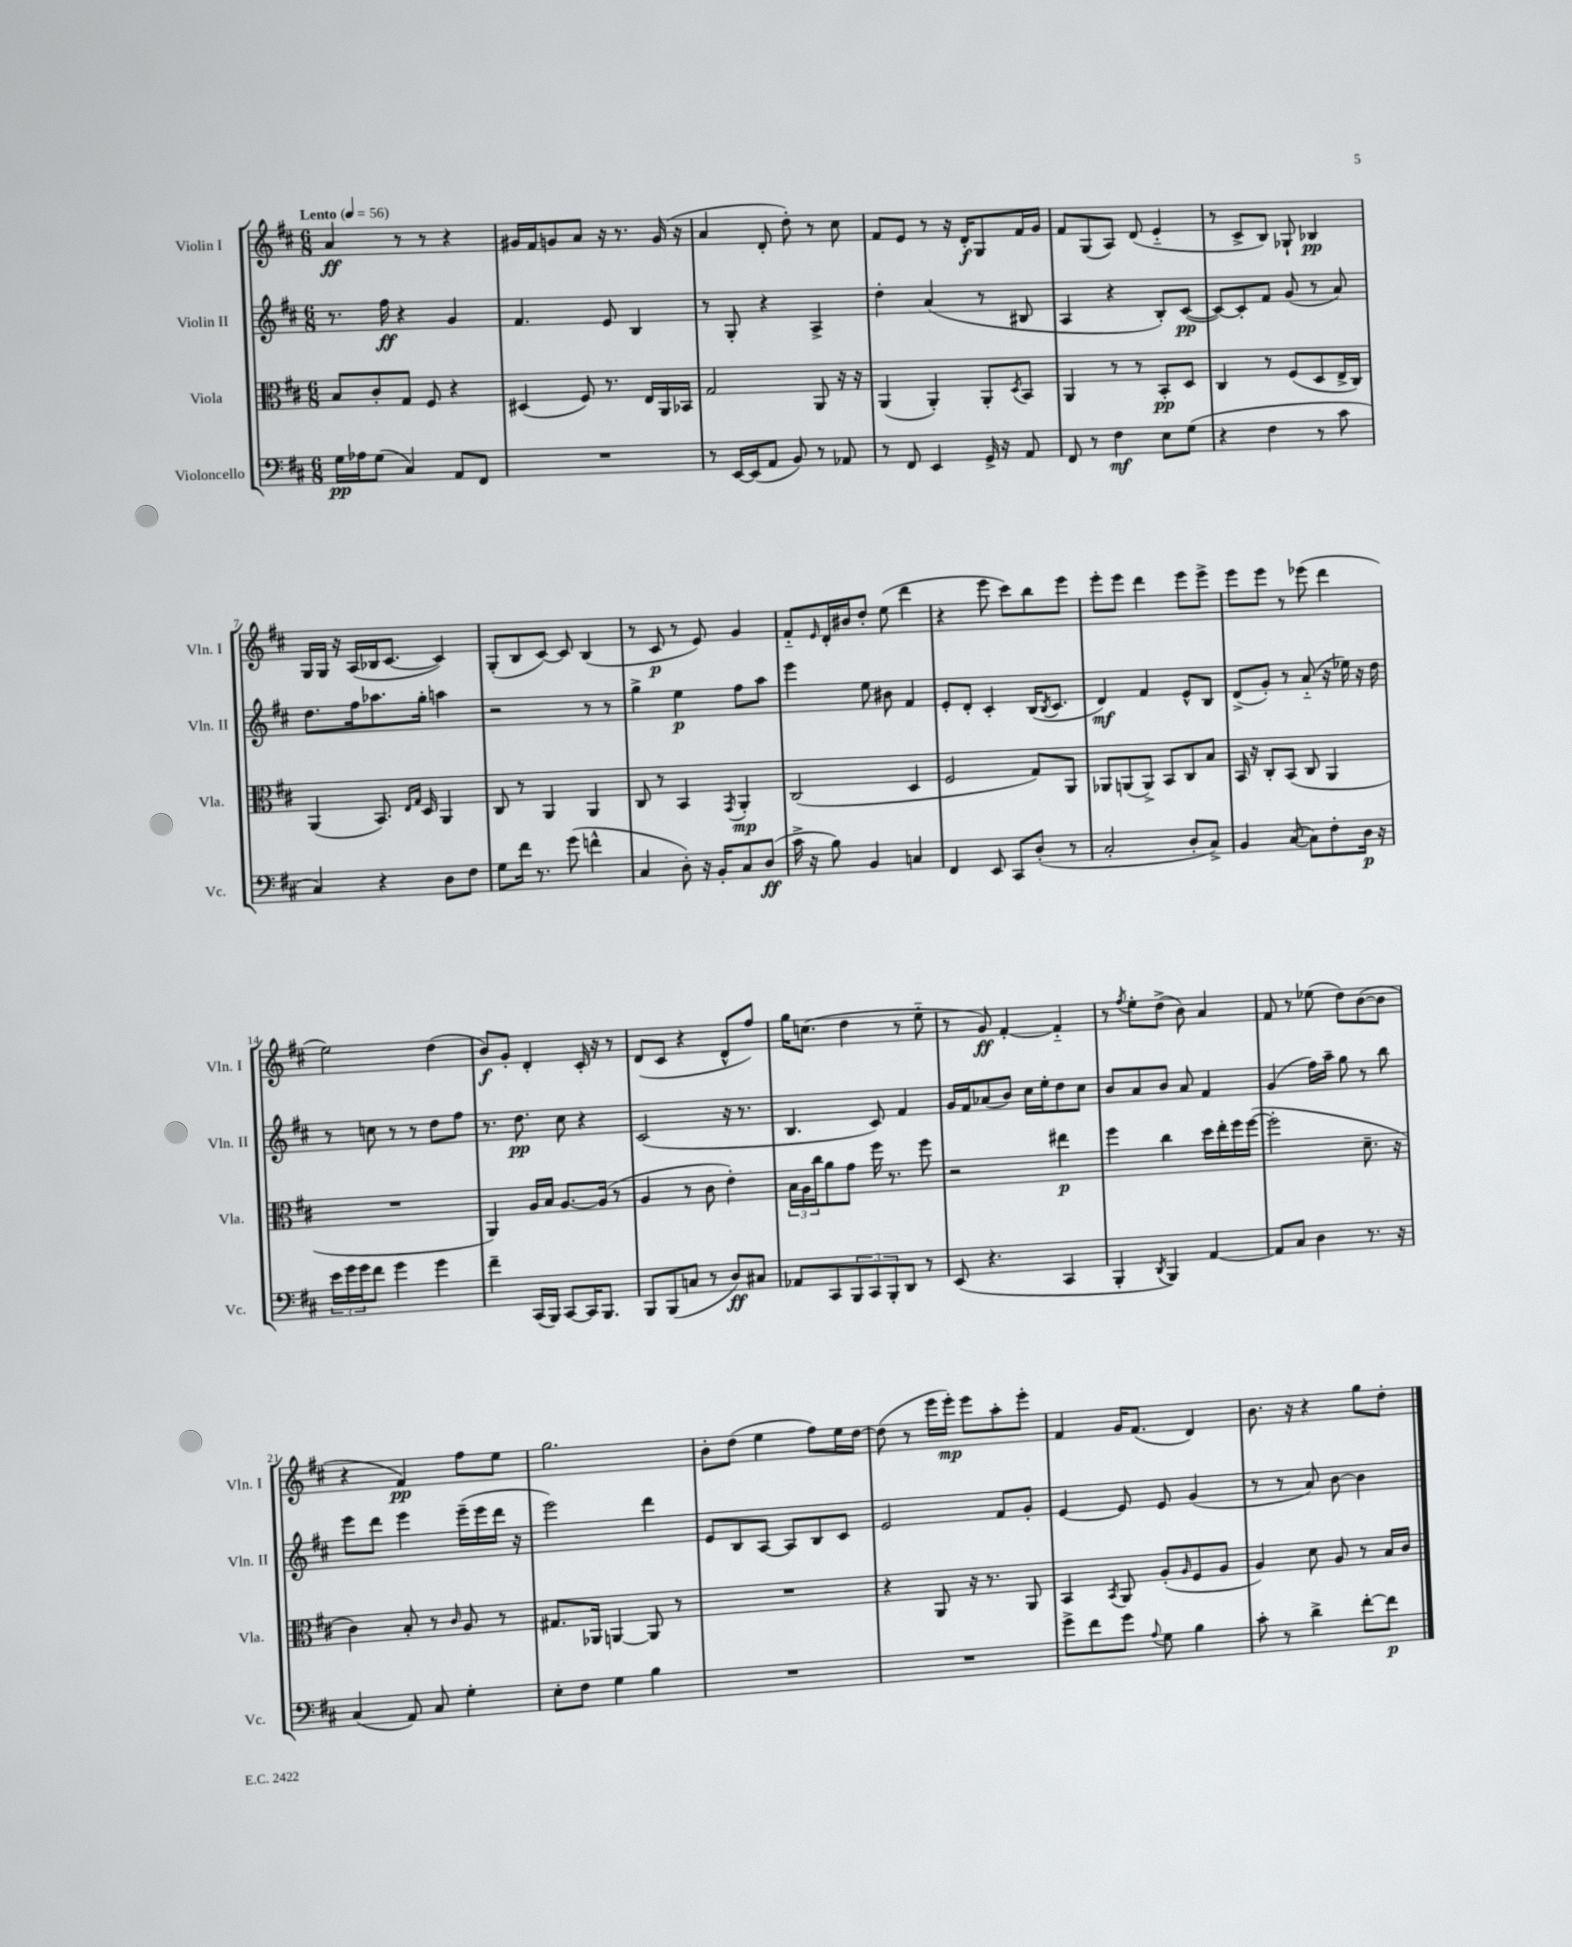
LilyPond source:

<<
\new StaffGroup <<
\new Staff = "s0" \with { instrumentName = "Violin I" shortInstrumentName = "Vln. I" } {
    \clef treble \key d \major \numericTimeSignature \time 6/8 \tempo "Lento" 4 = 56
    a'4\ff r8 r8 r4 |
    gis'16 fis'16 g'8 a'8 r16 r8. g'16( r16 |
    a'4 d'8-. d''8-.) r8 cis''8 |
    fis'8 e'8 r8 r16 d'16-.\f g8 fis'16 g'16 |
    fis'8 g8( a8) d'8( e'4-_ |
    r8 cis'8-> b8) ges8-! bes4\pp |
    g16 g16 r16 a16( bes16 cis'8.~ cis'4) |
    g8-.( b8 cis'8~) cis'8 b4( |
    r8 cis'8\p r8 e'8) g'4 |
    fis'8-_ \grace { e'16 } d'16-. bis'16 d''8-. e''8( d'''4 |
    r4 e'''8 cis'''8) b''8 e'''8 |
    e'''8-. e'''8 d'''4 e'''8 e'''8-> |
    e'''8 e'''8 r8 ees'''8( d'''4 |
    e''2) d''4( |
    b'8\f) g'8-. d'4-. cis'16-. r16 r8 |
    d'8( cis'8 r4 d'8-^ fis''8) |
    g''16 c''8.( d''4 r8 e''8-_ |
    r8 g'8\ff) fis'4~-. fis'4-_ |
    r8 \acciaccatura { fis''8 } e''8-. d''8->( b'8) a'4 |
    fis'8 r8 ees''8( d''8) b'8~( b'8 |
    r4 fis'4\pp) fis''8 e''8 |
    g''2. |
    b'8-. d''8( e''4 fis''8) e''16 d''16~ |
    d''8( r8 e'''16 e'''16-.\mp) e'''8 a''8-. e'''8-. |
    fis'4 g'16 fis'8.( d'4) |
    b'8. r16 r4 g''8 d''8-. \bar "|." |
}
\new Staff = "s1" \with { instrumentName = "Violin II" shortInstrumentName = "Vln. II" } {
    \clef treble \key d \major \numericTimeSignature \time 6/8
    r8. fis''16\ff r4 g'4 |
    fis'4. e'8 b4 |
    r8 g8-. r4 a4-> |
    d''4-. a'4( r8 bis8 |
    a4 r4 b8-.) cis'8~\pp( |
    cis'8~) cis'8-. fis'8 g'8( r8 a'8) |
    d''8. fis''16 aes''8. g''16-. a''4 |
    r2 r8 r8 |
    g''4-> e''4\p fis''8 a''8 |
    e'''4 e''8 bis'8 fis'4 |
    e'8-. d'8-. cis'4-. b16( \acciaccatura { b8 } cis'8. |
    d'4\mf) fis'4 e'8-^ b8 |
    d'8->( g'8-.) r8 a'8-_( r16 ees''16) r16 d''16 |
    r8 c''8 r8 r8 d''8 fis''8 |
    r8. d''8.\pp cis''8 r4 |
    cis'2( r16 r8. |
    b4. cis'8) fis'4 |
    g'16 fis'16 aes'8( b'8) cis''16 e''16-. d''8 cis''8 |
    b'8 a'8 b'8 a'8 fis'4 |
    g'4( fis''16) a''16-- g''8 r8 b''8 |
    e'''8 d'''8 e'''4 e'''16--( e'''16 d'''16 r16 |
    e'''2) d'''4 |
    e'8 b8 a8~ a8 b8 cis'8 |
    e'2 fis'8 g'8-. |
    e'4~ e'8 e'8 g'4( |
    r8 r8 a'8) b'8~ b'4 \bar "|." |
}
\new Staff = "s2" \with { instrumentName = "Viola" shortInstrumentName = "Vla." } {
    \clef alto \key d \major \numericTimeSignature \time 6/8
    b8 cis'8-. g8 fis8 r4 |
    dis4( fis8) r8. e16 a,16 bes,16 |
    g2 a,8 r16 r16 |
    a,4( a,4-.) a,8-. \acciaccatura { d8 } b,8 |
    a,4 r8 r8 b,8-.\pp d8 |
    cis4 r8 fis8( d8 e16-> cis16) |
    a,4( b,8.) \grace { e16 g16 } d16 a,4 |
    cis8 r8 a,4 a,4 |
    cis8 r8 b,4 \acciaccatura { g,8 } a,4-.\mp |
    cis2( d4 |
    fis2 g8) a,8 |
    aes,8 a,8( a,8->) b,8 cis8 b8 |
    b,16 r16 cis8-. b,8( cis8 a,4 |
    R2. |
    a,4) a16 b16 a8.~ a16( r8 |
    a4 r8 cis'8 e'4-.) |
    \tuplet 3/2 { b16 a16 cis''16 } a'8 g'8 fis''16 r8. fis''8 |
    r2 eis''4\p |
    fis''4 cis''4 d''16 e''16-. fis''16 fis''16~( |
    fis''2-. d'8.-- r16 |
    cis'4) b8-. r8 \grace { cis'16 } a8 r8 |
    gis8. aes,16 a,4~ a,8 r8 |
    R2. |
    r4 a,8 r16 r8. a,8 |
    b,4 \acciaccatura { b,8 } a,8 a8-.( \grace { a16 } fis8 a8 |
    a4) d'8 a8 r8 b16 cis'16 \bar "|." |
}
\new Staff = "s3" \with { instrumentName = "Violoncello" shortInstrumentName = "Vc." } {
    \clef bass \key d \major \numericTimeSignature \time 6/8
    g16\pp aes16 g8( cis4) a,8 fis,8 |
    R2. |
    r8 e,16~ e,16( a,8 b,8) r8 aes,8 |
    r8 fis,8 e,4 g,16-> r16 a,8 |
    fis,8 r8 fis4\mf e8 g8( |
    r4 fis4 r8 cis'8 |
    cis4) r4 d8 fis8 |
    g8 fis'16 r8. g'8( f'4-^ |
    cis4 d8-.) r16 b,16-. cis8 d8\ff( |
    cis'16-> r16 b8) b,4 c4 |
    fis,4 e,8 cis,8 d8-.( r8 |
    cis2-. d8-. cis8->) |
    b,4 cis8~( cis8) fis8-. d16\p r16 |
    \tuplet 3/2 { e'16 g'16 g'16 } fis'8 g'4 g'4 |
    fis'4-- cis,16( b,,16) cis,8~ cis,16 b,,8. |
    b,,8 b,,8( c8 r8 d8\ff) cis8 |
    aes,8 cis,8 \tuplet 3/2 { b,,8 cis,8 b,,8-. } d,8 r8 |
    e,8( r4. cis,4 |
    b,,4-. \acciaccatura { d,8 } b,,4) a,4~ |
    a,8 cis8 d4 r8. r16 |
    cis4( a,8) cis8 g4-. |
    e8-. fis8 g4 b4 |
    R2. |
    R2. |
    g'8-> fis'8 g'8 \appoggiatura { a8 } g8 b4 |
    cis'8-. r8 d'4-> fis'8~-. fis'8\p \bar "|." |
}
>>
>>
